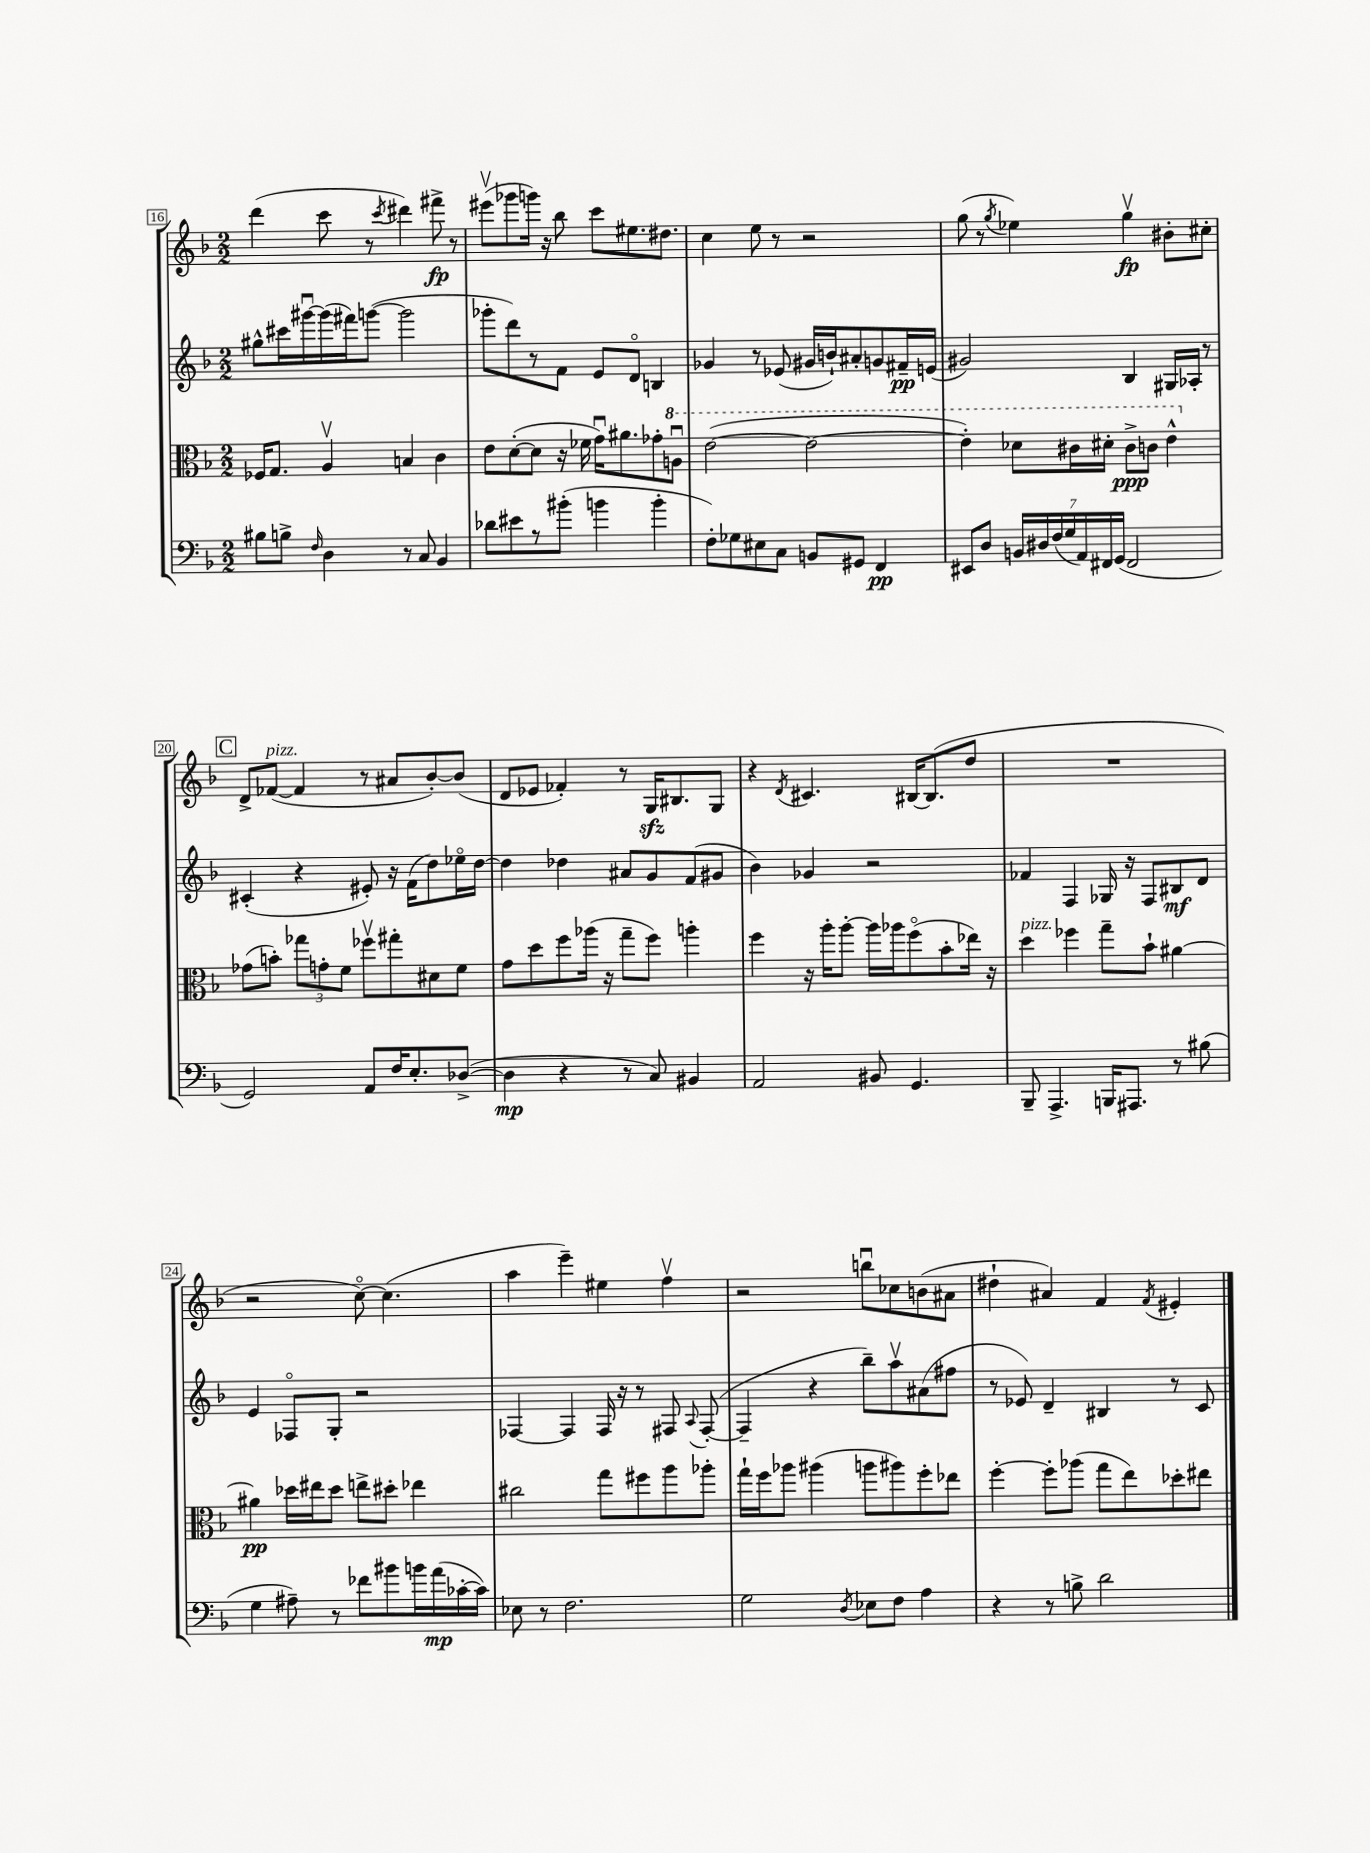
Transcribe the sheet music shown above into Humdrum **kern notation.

**kern	**kern	**kern	**kern
*staff4	*staff3	*staff2	*staff1
*clefF4	*clefC3	*clefG2	*clefG2
*k[b-]	*k[b-]	*k[b-]	*k[b-]
*M2/2	*M2/2	*M2/2	*M2/2
8B#	16F-	8gg#^^	(4ddd
.	8.G	.	.
8B^	.	16ccc#	.
.	.	[16ggg#u	.
16qqF	.	.	.
4D	4Av	(16ggg#]	8ccc
.	.	16fff#)	.
.	.	([8ggg	8r
.	.	.	8qccc
8r	4B	2ggg]	4ddd#)
8C	.	.	.
4BB-	4c	.	8fff#^
.	.	.	8r
=	=	=	=
8d-	8e	8ggg-'	(8eee#v
8e#	([8d'	8ddd)	8ggg-
8r	8d]	8r	16ggg)
.	.	.	16r
(8b#'	16r	8f	8bb-
.	16f-	.	.
4b	16gu)	8e	8ccc
.	8.a#	.	.
.	.	8do	8.ee#
4b'	8g-'	4B	.
.	.	.	8.dd#
.	8au	.	.
=	=	=	=
8F')	([2ee	4g-	4cc
8G-	.	.	.
8E#	.	8r	8ee
8C	.	(8e-	8r
8BB	2ee_	16g#	2r
.	.	16b`)	.
8GG#	.	8a#'	.
4FF	.	8g	.
.	.	16f#~	.
.	.	(16e	.
=	=	=	=
8EE#	4ee'])	2g#)	(8gg
8D	.	.	8r
.	.	.	8qgg
28BB	8dd-	.	4ee-)
28D#	.	.	.
(28F	.	.	.
28G	.	.	.
.	16cc#	.	.
28AA)	.	.	.
28FF#	.	.	.
.	16dd#'	.	.
(28GG	.	.	.
2FF#	8cc#^	4B-	4ggv
.	8cc	.	.
.	4ee^^	16G#	8b#'
.	.	16A-'	.
.	.	8r	8cc#'
=	=	=	=
2GG)	(8g-	(4c#'	8d^
.	8b')	.	([8f-
.	12gg-	4r	4f-]
.	12g'	.	.
.	12f	.	.
8AA	8ff-v	8e#')	8r
16F	8gg#'	16r	8a#
8.E'	.	(16f	.
.	8d#	8dd)	[8b-')
([8D-^	8f	16ee-o	(8b-]
.	.	[16dd	.
=	=	=	=
4D-]	8g	4dd]	8d
.	8dd	.	8e-
4r	8ff	4dd-	4f-')
.	(16aa-	.	.
.	16r	.	.
8r	8gg~	8a#	8r
8C)	8ff)	8g	16G
.	.	.	8.B#
4BB#	4aa'	(8f	.
.	.	8g#	8G
=	=	=	=
2AA	4ff	4b-)	4r
.	.	.	8qd
.	16r	4g-	4.c#
.	16aa'	.	.
.	[8aa'	.	.
8BB#	16aa]	2r	.
.	16aa-	.	.
4.GG	(8ffo	.	[16B#
.	.	.	(8.B#]
.	8b-'	.	.
.	16ee-)	.	8dd
.	16r	.	.
=	=	=	=
8BBB-~	4dd	4f-	1r
4.AAA^	.	.	.
.	4ff-	4F	.
16BBB	8gg~	16G-	.
8.AAA#	.	16r	.
.	8b-`	8F	.
8r	[4a#	8B#	.
(8B#	.	8d	.
=	=	=	=
4G	4a#]	4e	2r
8A#~)	16dd-	8F-o	.
.	16ee#	.	.
8r	8dd-	8G'	.
8f-	8ee^	2r	[8cco)
8b#	8dd#'	.	(4.cc]
16b	4ee-	.	.
(16a	.	.	.
[16c-'	.	.	.
16c-])	.	.	.
=	=	=	=
8E-	2cc#	[4F-	4aa
8r	.	.	.
2.F	.	4F-]	4eee~)
.	8gg	16F-	4ee#
.	.	16r	.
.	8ff#	8r	.
.	8aa	8F#	4ffv
.	.	8qqA	.
.	8aa-'	([8F#'	.
=	=	=	=
2G	16gg`	4F#~]	2r
.	16ff	.	.
.	8aa-	.	.
.	(4aa#	4r	.
8qD	.	.	.
8E-	8aa	8bb-~)	8bbu
8F	8aa#)	8aav	8cc-
4A	8ff'	(8a#	(8b
.	8ee-	8ff#	8a#
=	=	=	=
4r	[4ff'	8r	4dd#`
.	.	8e-)	.
8r	8ff']	4d~	4a#)
8B^	(8aa-	.	.
2d	8gg	4B#	4f
.	8ee)	.	.
.	.	.	8qf
.	8dd-'	8r	4e#'
.	8ee#	8c	.
==	==	==	==
*-	*-	*-	*-
